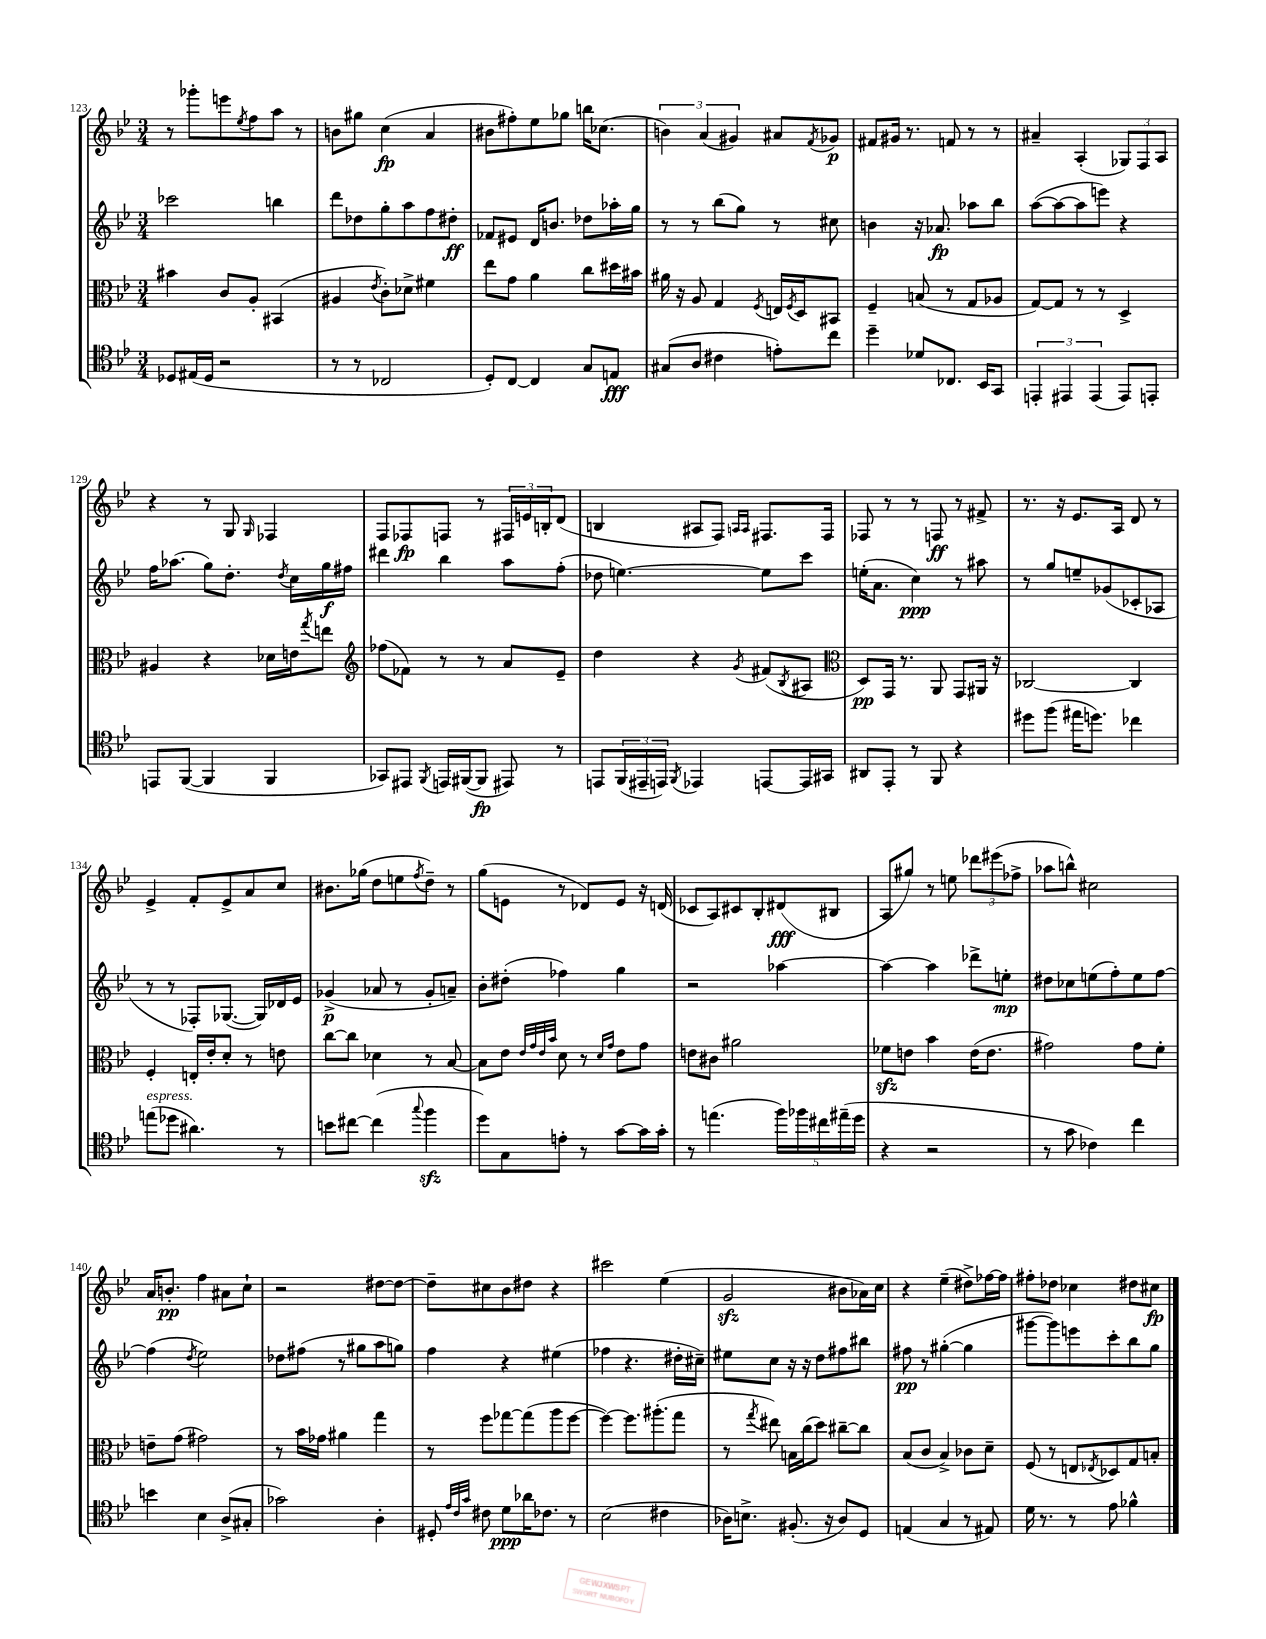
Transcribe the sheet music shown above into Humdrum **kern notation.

**kern	**kern	**kern	**kern
*staff4	*staff3	*staff2	*staff1
*clefC4	*clefC3	*clefG2	*clefG2
*k[b-e-]	*k[b-e-]	*k[b-e-]	*k[b-e-]
*M3/4	*M3/4	*M3/4	*M3/4
8D-	4b#	2ccc-	8r
(16E#	.	.	8ggg-'
16D-	.	.	.
2r	8c	.	8eee
.	.	.	8qee-
.	8A'	.	8ff
.	(4BB#	4bb	8aa
.	.	.	8r
=	=	=	=
8r	4A#	8ddd	8b
8r	.	8dd-	8gg#
.	8qe-	.	.
2C-	8c')	8gg'	(4cc
.	8d-^	8aa	.
.	4f#	8ff	4a
.	.	8dd#'	.
=	=	=	=
8D')	8ee-	8f-	8b#
[8C	8g	8e#	8ff#')
4C]	4a	16d	8ee-
.	.	8.b	.
.	.	.	8gg-
8G	8cc	8dd-	16bb
.	.	.	(8.cc-
8E	16dd#	16aa-'	.
.	16b#	16gg	.
=	=	=	=
(8G#	16a#	8r	6b)
.	16r	.	.
8A	8A	8r	.
.	.	.	(6a
4c#	4G	(8bb-	.
.	.	.	6g#)
.	.	8gg)	.
.	8qF	.	.
8e')	16E	8r	8a#
.	8qF	.	.
.	16D	.	.
.	.	.	8qf
8cc	8BB#	8cc#	8g-
=	=	=	=
4dd~	4F~	4b	8f#
.	.	.	16g#
.	.	.	8.r
8d-	(8B	16r	.
.	.	8.a-	.
8.C-	8r	.	8f
.	8G	8aa-	8r
16BB-	.	.	.
8GG	8A-	8bb-	8r
=	=	=	=
6EE'	[8G)	([8aa	4a#~
.	8G]	8aa_	.
6EE#	.	.	.
.	8r	8aa]	(4A'
(6EE#	.	.	.
.	8r	8eee)	.
8EE#)	4D^	4r	12G-)
.	.	.	12F
8EE'	.	.	.
.	.	.	12A
=	=	=	=
8EE	4A#	16ff	4r
.	.	(8.aa-	.
([8FF	.	.	.
4FF]	4r	8gg)	8r
.	.	8.dd'	8G
.	.	.	16qqG
4FF	16d-	.	4F-
.	.	8qdd	.
.	16e	16cc	.
.	8qgg	.	.
.	8ee	16gg	.
.	.	16ff#	.
=	=	=	=
*	*clefG2	*	*
8GG-)	(8ff-	4ddd#	8F
8EE#	8f-)	.	8F-
8qFF	.	.	.
16EE	8r	4bb-	8F
([16FF#	.	.	.
8FF#]	8r	.	8r
8EE#)	8a	8aa	24F#
.	.	.	24e
.	.	.	24B'
8r	8e-~	(8ff'	(8d
=	=	=	=
8EE	4dd	8dd-	4B
(24FF	.	[4.ee)	.
24EE#~	.	.	.
24EE)	.	.	.
8qFF	.	.	.
4EE-	4r	.	8A#
.	.	.	8F)
.	.	.	16qqA
.	8qg	.	16qqA
[8EE	(8f#	8ee]	8.F#
.	8qB-	.	.
16EE]	8A#	8ccc	.
16GG#	.	.	16F#
=	=	=	=
*	*clefC3	*	*
8AA#	8D)	(16ee'	8F-
.	.	8.a	.
8EE-'	16GG	.	8r
.	8.r	.	.
8r	.	4cc)	8r
8FF	8AA	.	8F
4r	8GG	8r	8r
.	16AA#	8aa#	8f#^
.	16r	.	.
=	=	=	=
8dd#	[2C-	8r	8.r
(8ff	.	8gg	.
.	.	.	16r
16ee#	.	8ee~	8.e-
8.dd)	.	.	.
.	.	(8g-	.
.	.	.	16A
4cc-	4C-]	8c-'	8d
.	.	8A-	8r
=	=	=	=
(8ee	4F'	8r	4e-^
8dd-	.	8r	.
4.a#)	16E'	8F-')	8f'
.	16e-'	.	.
.	8d'	([8.G-	8e-^
.	8r	.	8a
.	.	16G-])	.
8r	8e	16d-	8cc
.	.	16e-	.
=	=	=	=
8b	[8cc	(4g-^	8.b#
[8cc#	8cc]	.	.
.	.	.	(16gg-
(4cc#]	4d-	8a-	8dd
.	.	8r	8ee
8qqgg	.	.	8qff
4ff	8r	8g-'	8dd~)
.	[8B-	8a~)	8r
=	=	=	=
8dd)	8B-]	8b-'	(8gg
8G	8e-	(8dd#'	8e
.	32qqe-	.	.
.	32qqg	.	.
.	32qqe-	.	.
.	32qqb-	.	.
8e'	8d	4ff-)	8r
8r	8r	.	8d-)
.	16qqd	.	.
.	16qqg	.	.
[8g	8e-	4gg	8e
16g]	8g	.	16r
16g'	.	.	(16d
=	=	=	=
8r	8e	2r	8c-
(4.ee	8c#	.	8A)
.	2a#	.	8c#
.	.	.	8B-'
20ff)	.	[4aa-	(8d#
20ff-	.	.	.
20cc#	.	.	.
.	.	.	8B#
(20ee#~	.	.	.
20dd	.	.	.
=	=	=	=
4r	8f-	4aa-_	8A
.	8e	.	8gg#)
2r	4b-	4aa-]	8r
.	.	.	8ee
.	(16e	8ddd-^	12ddd-
.	8.e	.	.
.	.	.	(12eee#
.	.	8ee'	.
.	.	.	12ff-^
=	=	=	=
8r	2g#)	8dd#	8aa-
8g	.	8cc-	8bb^^)
4c-)	.	(8ee	2cc#
.	.	8ff')	.
4cc	8g#	8ee	.
.	8f'	[8ff	.
=	=	=	=
4b	8e~	(4ff]	16a
.	.	.	8.b'
.	(8g	.	.
.	.	8qdd	.
4B-	2g#)	2ee-)	4ff
(8A^	.	.	8a#
8G#'	.	.	8cc`
=	=	=	=
2g-)	8r	8dd-	2r
.	16b-	(8ff#	.
.	16g-	.	.
.	4a#	8r	.
.	.	8gg#	.
4A'	4gg	8aa	[8dd#
.	.	8gg)	8dd#_
=	=	=	=
8D#'	8r	4ff	8dd#~]
32qqe-	.	.	.
32qqc	.	.	.
32qqg	.	.	.
8c#	8ff	.	8cc#
8d	[8gg-	4r	8b-
16a-	(8gg-]	.	8dd#
8.c-	.	.	.
.	8aa	(4ee#	4r
8r	[8ff	.	.
=	=	=	=
(2B-	4ff_)	4ff-	2ccc#
.	8.ff]	4.r	.
.	(8.aa#'	.	.
4c#	.	.	(4ee-
.	8gg	16dd#'	.
.	.	16cc#~)	.
=	=	=	=
16A-)	8r	8ee#	2g
8.B^	.	.	.
.	8qgg	.	.
.	8ee#)	8cc	.
(8.F#'	16B	16r	.
.	(16cc	16r	.
.	8dd)	8dd	.
16r	.	.	.
8A-)	[8cc#~	8ff#	8b#
8D	8cc#]	8bb#	16a-)
.	.	.	16cc
=	=	=	=
(4E	(8B-	8ff#	4r
.	8c	8r	.
4G	4B-^)	([4gg#'	(4ee-~
8r	8c-	4gg#]	8dd#^)
8E#)	8d~	.	[16ff-
.	.	.	16ff-]
=	=	=	=
16d	(8F	[8ggg#	8ff#'
8.r	.	.	.
.	8r	8ggg#])	8dd-
8r	8E	8eee	4cc-
.	8qE-	.	.
8e-	8D-)	8ccc'	.
4f-^^	8G	8bb-	8dd#
.	8B'	8gg	8cc#
==	==	==	==
*-	*-	*-	*-
